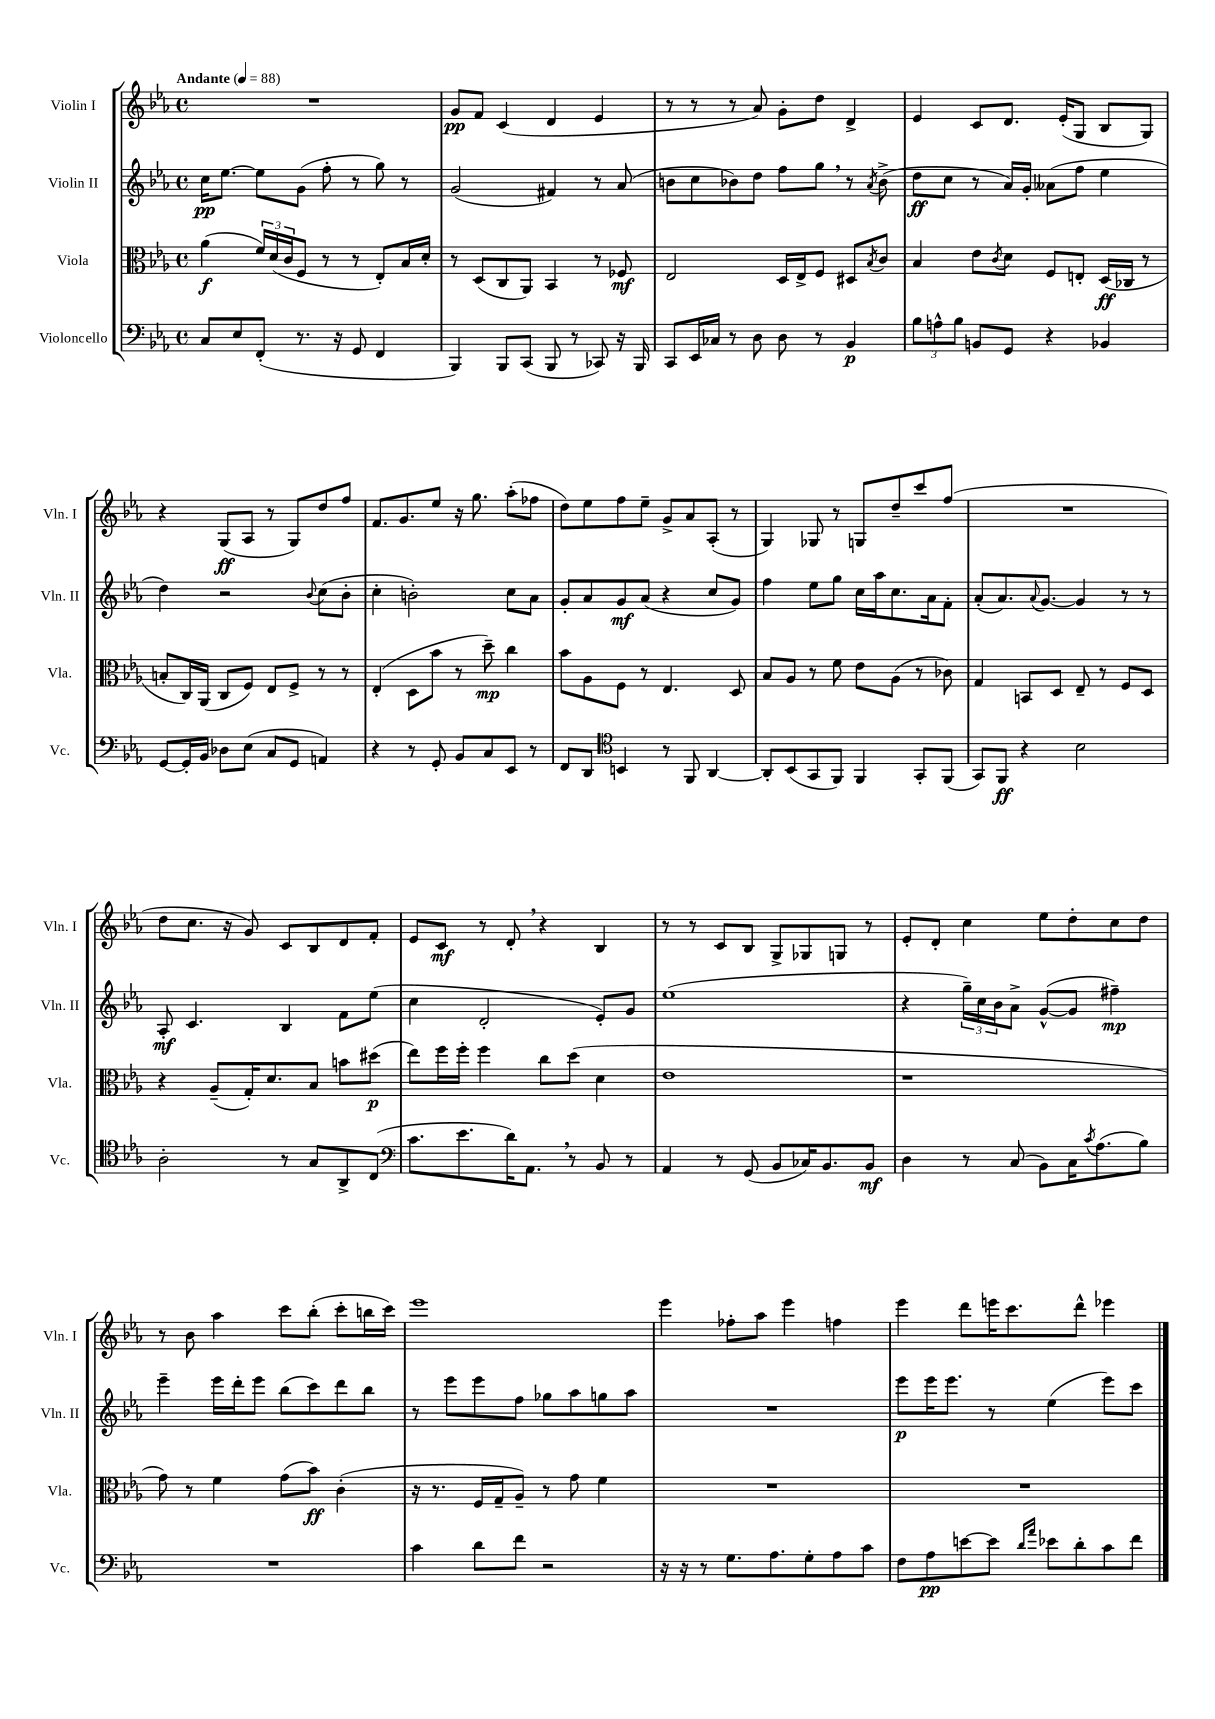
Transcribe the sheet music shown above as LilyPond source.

<<
\new StaffGroup <<
\new Staff = "s0" \with { instrumentName = "Violin I" shortInstrumentName = "Vln. I" } {
    \clef treble \key ees \major \defaultTimeSignature \time 4/4 \tempo "Andante" 4 = 88
    R1 |
    g'8\pp f'8 c'4( d'4 ees'4 |
    r8 r8 r8 aes'8) g'8-. d''8 d'4-> |
    ees'4 c'8 d'8. ees'16-.( g8 bes8 g8) |
    r4 g8\ff( aes8 r8 g8) d''8 f''8 |
    f'8. g'8. ees''8 r16 g''8. aes''8-.( fes''8 |
    d''8) ees''8 f''8 ees''8-- g'8-> aes'8 aes8-.( r8 |
    g4) ges8 r8 g8 d''8-- c'''8 f''8( |
    R1 |
    d''8 c''8. r16 g'8) c'8 bes8 d'8 f'8-. |
    ees'8 c'8\mf r8 d'8-. \breathe r4 bes4 |
    r8 r8 c'8 bes8 g8-> ges8 g8 r8 |
    ees'8-. d'8-. c''4 ees''8 d''8-. c''8 d''8 |
    r8 bes'8 aes''4 c'''8 bes''8-.( c'''8-. b''16 c'''16) |
    ees'''1 |
    ees'''4 fes''8-. aes''8 ees'''4 f''4 |
    ees'''4 d'''8 e'''16 c'''8. d'''8-^ ees'''4 \bar "|." |
}
\new Staff = "s1" \with { instrumentName = "Violin II" shortInstrumentName = "Vln. II" } {
    \clef treble \key ees \major \defaultTimeSignature \time 4/4
    c''16\pp ees''8.~ ees''8 g'8( f''8-. r8 g''8) r8 |
    g'2( fis'4) r8 aes'8( |
    b'8 c''8 bes'8) d''8 f''8 g''8 \breathe r8 \acciaccatura { aes'8 } bes'8->( |
    d''8\ff c''8 r8 aes'16) g'16-. aeses'8( f''8 ees''4 |
    d''4) r2 \appoggiatura { bes'8 } c''8( bes'8-. |
    c''4-. b'2-.) c''8 aes'8 |
    g'8-. aes'8 g'8\mf aes'8( r4 c''8 g'8) |
    f''4 ees''8 g''8 c''16 aes''16 c''8. aes'16 f'8-. |
    aes'8-.( aes'8.) \appoggiatura { aes'8 } g'8.~ g'4 r8 r8 |
    aes8-.\mf c'4. bes4 f'8 ees''8( |
    c''4 d'2-. ees'8-.) g'8 |
    ees''1( |
    r4 \tuplet 3/2 { g''16--) c''16 bes'16 } aes'8-> g'8~-^( g'8 fis''4--\mp) |
    ees'''4-- ees'''16 d'''16-. ees'''8 bes''8( c'''8) d'''8 bes''8 |
    r8 ees'''8 ees'''8 f''8 ges''8 aes''8 g''8 aes''8 |
    R1 |
    ees'''8\p ees'''16 ees'''8. r8 ees''4( ees'''8) c'''8 \bar "|." |
}
\new Staff = "s2" \with { instrumentName = "Viola" shortInstrumentName = "Vla." } {
    \clef alto \key ees \major \defaultTimeSignature \time 4/4
    aes'4\f( \tuplet 3/2 { f'16) d'16( c'16 } f8 r8 r8 ees8-.) bes16 d'16-. |
    r8 d8( c8 aes,8) bes,4 r8 fes8\mf |
    ees2 d16 ees16-> f8 dis8 \acciaccatura { bes8 } c'8 |
    bes4 ees'8 \acciaccatura { c'8 } d'8 f8 e8-. d16\ff( ces16 r8 |
    b8-. c16) aes,16( c8 f8) ees8 f8-> r8 r8 |
    ees4-.( d8 bes'8 r8 d''8--\mp) c''4 |
    bes'8 aes8 f8 r8 ees4. d8 |
    bes8 aes8 r8 f'8 ees'8 aes8( r8 ces'8) |
    g4 b,8 d8 ees8-- r8 f8 d8 |
    r4 aes8--( g16-.) d'8. bes8 b'8 dis''8\p( |
    ees''8) f''16 f''16-. f''4 c''8 d''8( d'4 |
    ees'1 |
    r1 |
    g'8) r8 f'4 g'8( bes'8\ff) c'4-.( |
    r16 r8. f16 g16-- aes8--) r8 g'8 f'4 |
    R1 |
    R1 \bar "|." |
}
\new Staff = "s3" \with { instrumentName = "Violoncello" shortInstrumentName = "Vc." } {
    \clef bass \key ees \major \defaultTimeSignature \time 4/4
    c8 ees8 f,8-.( r8. r16 g,8 f,4 |
    bes,,4) bes,,8 c,8( bes,,8 r8 ces,8) r16 bes,,16 |
    c,8 ees,16 ces16 r8 d8 d8 r8 bes,4\p |
    \tuplet 3/2 { bes8 a8-^ bes8 } b,8 g,8 r4 bes,4 |
    g,8~ g,16-. bes,16 des8 ees8( c8 g,8 a,4) |
    r4 r8 g,8-. bes,8 c8 ees,8 r8 |
    f,8 d,8 \clef tenor b,4 r8 f,8 aes,4~ |
    aes,8-. bes,8( g,8 f,8) f,4 g,8-. f,8( |
    g,8) f,8\ff r4 bes2 |
    aes2-. r8 g8 aes,8-> c8( |
    \clef bass c'8. ees'8. d'16) aes,8. \breathe r8 bes,8 r8 |
    aes,4 r8 g,8( bes,8 ces16) bes,8. bes,8\mf |
    d4 r8 c8( bes,8) c16 \acciaccatura { c'8 } aes8.( bes8) |
    R1 |
    c'4 d'8 f'8 r2 |
    r16 r16 r8 g8. aes8. g8-. aes8 c'8 |
    f8 aes8\pp e'8~ e'8 \grace { d'16 aes'16 } ees'8 d'8-. c'8 f'8 \bar "|." |
}
>>
>>
\layout { \context { \Score \remove "Bar_number_engraver" } }
